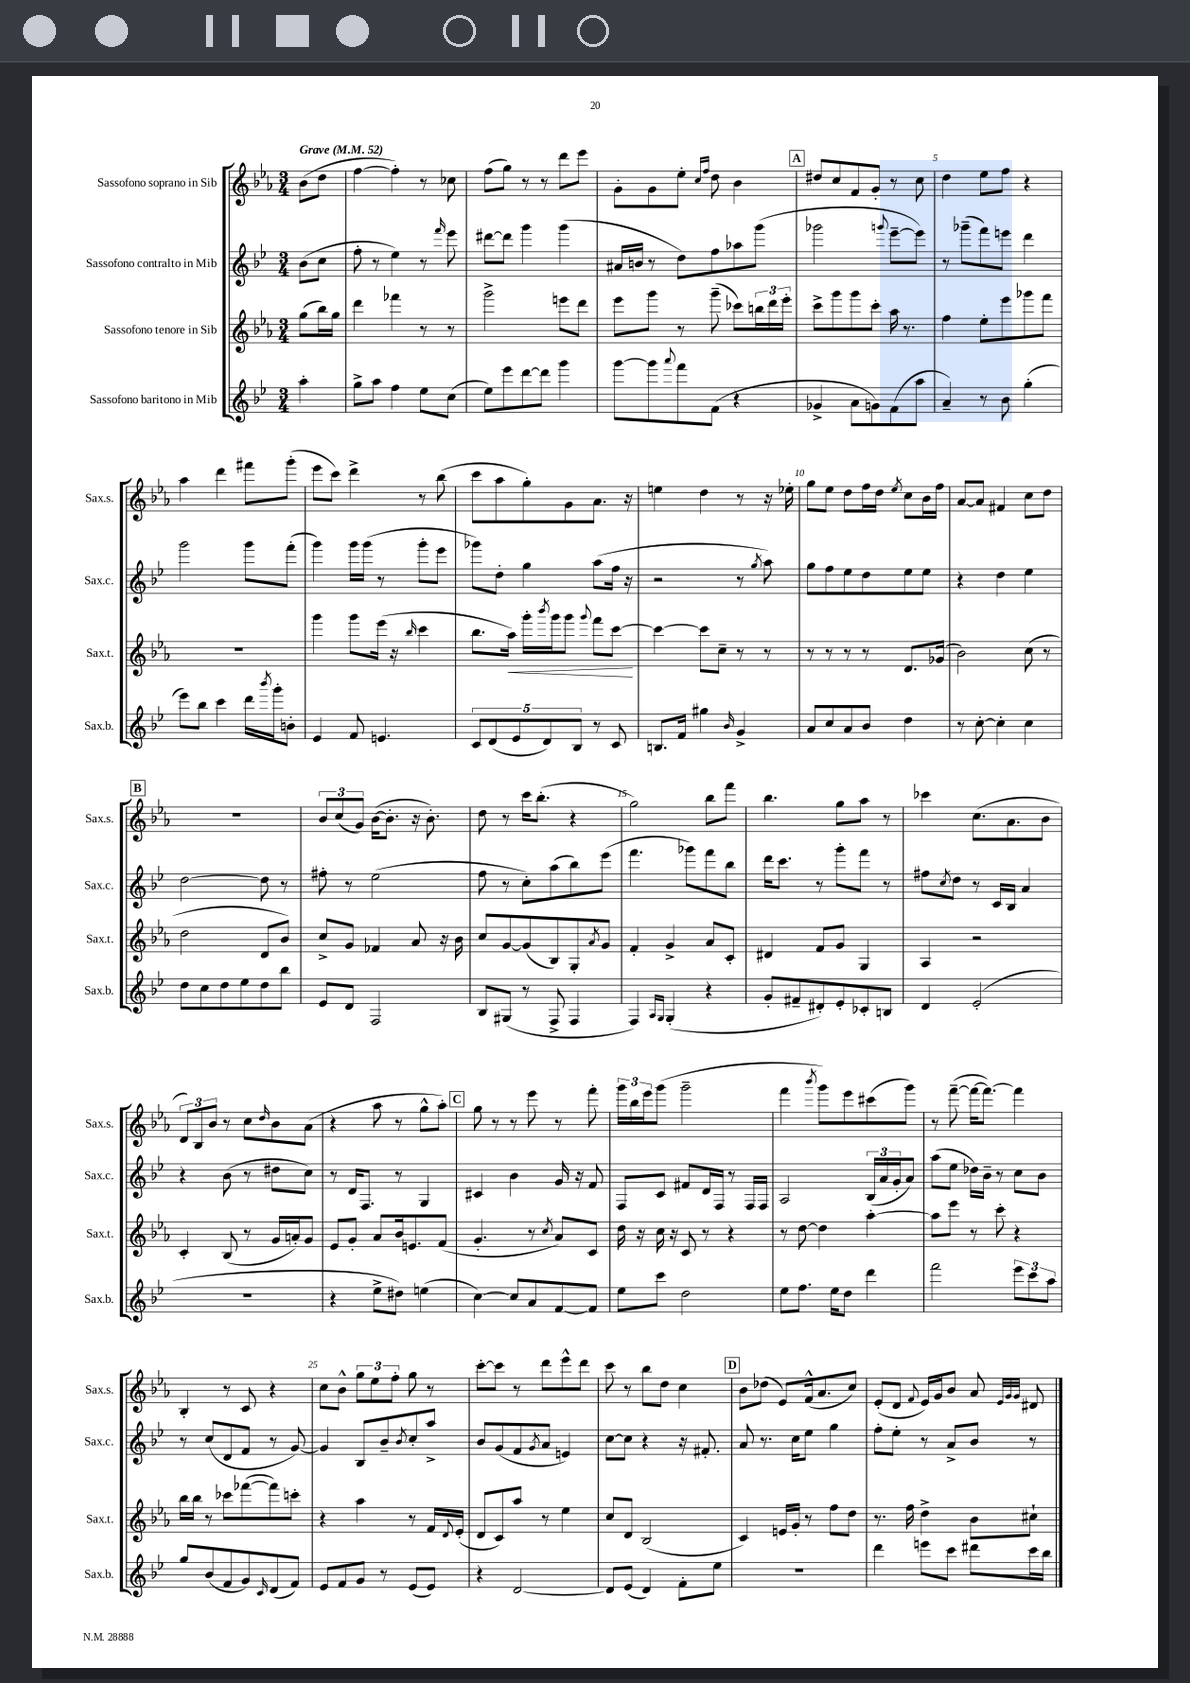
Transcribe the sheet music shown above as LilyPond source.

<<
\new StaffGroup <<
\new Staff = "s0" \with { instrumentName = "Sassofono soprano in Sib" shortInstrumentName = "Sax.s." } {
    \clef treble \key ees \major \numericTimeSignature \time 3/4 \partial 4 \tempo "Grave" 4 = 52
    bes'8( d''8 |
    f''4~ f''4-.) r8 ces''8 |
    f''8( g''8) r8 r8 d'''8 ees'''8 |
    g'8-. g'8 ees''8-. \grace { c''16 f''16 } d''8 bes'4 |
    \mark \markup { \box "A" } dis''8 c''8 f'8 g'8-. r8 c''8 |
    d''4 ees''8 f''8 r4 |
    aes''4 d'''4 fis'''8 g'''8-.( |
    ees'''8 c'''8) d'''4-> r8 bes''8( |
    c'''8 aes''8 g''8-.) g'8 aes'8. r16 |
    e''4 d''4 r8 r16 ees''16-. |
    g''8 ees''8 d''8 f''16 d''16 \acciaccatura { ees''8 } c''8 bes'16 f''16 |
    aes'8~ aes'8 fis'4 c''8 d''8 |
    \mark \markup { \box "B" } R2. |
    \tuplet 3/2 { bes'8 c''8( g'8) } bes'16~( bes'8.-. r16 bes'8.-.) |
    d''8 r8 c'''16 bes''8.-.( r4 |
    g''2) bes''8 f'''8 |
    bes''4. g''8 aes''8 r8 |
    ces'''4 c''8.( aes'8. bes'8 |
    \tuplet 3/2 { d'8) bes8 bes'8 } r8 c''8 \grace { d''16 } bes'8 aes'8( |
    r4 aes''8 r8 g''8-^ aes''8-.) |
    \mark \markup { \box "C" } g''8 r8 r8 ees'''8 r8 f'''8-. |
    \tuplet 3/2 { g'''16 bes''16 ees'''16 } g'''8( g'''2-- |
    f'''4 \acciaccatura { bes'''8 } g'''8) ees'''8 cis'''8( g'''8) |
    r8 f'''8~--( f'''16~ f'''8.~) f'''4 |
    bes4-. r8 c'8 r4 |
    c''8 bes'8-^ \tuplet 3/2 { g''8 ees''8 f''8-. } g''8 r8 |
    c'''8~-. c'''8 r8 d'''8 ees'''8-^ d'''8 |
    c'''8 r8 bes''8 d''8 c''4 |
    \mark \markup { \box "D" } bes'8 des''8( ees'8) f'16-^( aes'8. c''8) |
    ees'8-.( d'8 \appoggiatura { f'8 } ees'16) g'16 bes'8 aes'8 \grace { ees'32 g'32 g'32 } dis'8 \bar "|." |
}
\new Staff = "s1" \with { instrumentName = "Sassofono contralto in Mib" shortInstrumentName = "Sax.c." } {
    \clef treble \key bes \major \numericTimeSignature \time 3/4 \partial 4
    bes'8( c''8 |
    f''8-. r8 ees''4) r8 \grace { f'''16 } ees'''8 |
    dis'''8~ dis'''8 g'''4 g'''4( |
    ais'16 b'16 r8 d''8) f''8 aes''8 g'''8( |
    \mark \markup { \box "A" } ges'''2 \appoggiatura { g'''8 } ees'''8~-- ees'''8) |
    r8 ges'''8--( f'''8) e'''8 d'''4 |
    g'''2 g'''8 f'''8-.( |
    g'''4) g'''16 g'''16( r8 g'''8-. ees'''8 |
    ges'''8) d''8-. g''4 a''8( f''16 r16 |
    r2 r8 \acciaccatura { g''8 } a''8) |
    g''8 f''8 ees''8 d''8 ees''8 ees''8 |
    r4 d''4 ees''4 |
    \mark \markup { \box "B" } d''2~ d''8 r8 |
    fis''8-. r8 ees''2( |
    f''8 r8 c''8-.) a''8( bes''8) ees'''8( |
    f'''4. ges'''8) f'''8 bes''8 |
    d'''16 c'''8. r8 g'''8-. f'''8 r8 |
    fis''8 \acciaccatura { c''8 } d''8 r8 c'16 bes16 a'4 |
    r4 bes'8( r8 dis''8 c''8) |
    r8 d'16 f8. r8 g4 |
    \mark \markup { \box "C" } cis'4 bes'4 g'16 r16 f'8 |
    f8 c'8 fis'8 d'16 f16 r8 f16 f16 |
    a2 \tuplet 3/2 { bes16( a'16 g'16-. } a'8) |
    a''8( ees''8 des''16) bes'16-- r8 c''8 bes'8 |
    r8 c''8( d'8 f'8 r8 g'8~) |
    g'4 bes8 bes'8-- \acciaccatura { bes'8 } c''8-. a''8-> |
    bes'8 g'8( f'8 \acciaccatura { g'8 } a'8 e'4) |
    c''8~ c''8 r4 r16 fis'8.-. |
    \mark \markup { \box "D" } a'8 r8. c''16 ees''8 g''4 |
    f''8-. ees''8-. r8 a'8-> bes'8 r8 \bar "|." |
}
\new Staff = "s2" \with { instrumentName = "Sassofono tenore in Sib" shortInstrumentName = "Sax.t." } {
    \clef treble \key ees \major \numericTimeSignature \time 3/4 \partial 4
    g''8( bes''16) g''16 |
    d'''4 fes'''4 r8 r8 |
    g'''2-> e'''8 d'''8 |
    ees'''8 g'''8 r8 g'''8--( ces'''8) \tuplet 3/2 { b''16 d'''16 ees'''16-. } |
    \mark \markup { \box "A" } c'''8-> g'''8 g'''8 c'''8-. aes''16 r8. |
    f''4 ees''8-. ees'''8 ges'''8 f'''8 |
    R2. |
    g'''4 g'''8 ees'''16( r16 \grace { bes''16 } c'''4 |
    bes''8. aes''16\<) g'''16-. \acciaccatura { bes'''8 } g'''16 g'''8 \appoggiatura { g'''8 } f'''8 c'''8~\! |
    c'''4~ c'''8 c''8-- r8 r8 |
    r8 r8 r8 r8 d'8. ges'16( |
    bes'2) c''8( r8 |
    \mark \markup { \box "B" } d''2 d'8 bes'8) |
    c''8-> g'8 fes'4 aes'8 r16 bes'16 |
    c''8 g'8~ g'8( bes8) g8-. \acciaccatura { aes'8 } g'8 |
    f'4-. g'4-> aes'8 c'8-. |
    dis'4 f'8 g'8 g4 |
    aes4 r2 |
    c'4-. bes8( r8 g'16 a'16-.) g'8 |
    ees'8 g'8-. aes'8 bes'16 e'8. f'8( |
    \mark \markup { \box "C" } g'4.-. r8 \acciaccatura { c''8 } aes'8) c'8 |
    d''16 r16 c''16 r16 c'8 r8 r4 |
    r8 d''8~ d''4 aes''4~-. |
    aes''8 ees'''8 r8 c'''8-. r4 |
    bes''16 bes''16 r8 ces'''8 fes'''8~( fes'''8) c'''8-. |
    r4 aes''4 r8 f'16 \appoggiatura { d'8 } ees'16-.( |
    d'8 c'8) aes''8 r8 ees''4 |
    c''8 d'8 bes2( |
    \mark \markup { \box "D" } c'4) e'16 g'16-. r8 f''8 d''8 |
    r8. f''16 d''4-> bes'8 cis''8-! \bar "|." |
}
\new Staff = "s3" \with { instrumentName = "Sassofono baritono in Mib" shortInstrumentName = "Sax.b." } {
    \clef treble \key bes \major \numericTimeSignature \time 3/4 \partial 4
    a''4-. |
    g''8-> a''8 f''4 ees''8 c''8( |
    ees''8) ees'''8 d'''8~ d'''8 g'''4 |
    g'''8~ g'''8 \appoggiatura { a'''8 } f'''8 f'8( r4 |
    \mark \markup { \box "A" } ges'4-> a'8 g'8) f'8( a''8 |
    a'4--) r8 bes'8 g''4-.( |
    ees'''8) bes''8 c'''4 d'''16 \acciaccatura { bes'''8 } g'''16-. b'8-. |
    ees'4 f'8 e'4. |
    \tuplet 5/4 { c'8 d'8( ees'8 d'8) bes8 } r8 c'8 |
    b8. f'16 gis''4 \grace { bes'16 } g'4-> |
    a'8 c''8 a'8 bes'8 d''4 |
    r8 c''8~-. c''4-. c''4 |
    \mark \markup { \box "B" } d''8 c''8 d''8 ees''8 d''8 bes''8 |
    ees'8 d'8 f2 |
    bes8 gis8( r8 f8-> f4 |
    f4) \grace { a16 g16 } g4-.( r4 |
    g'8-. fis'8-- dis'8-.) ees'8-. ces'8-. b8 |
    d'4 ees'2-.( |
    R2. |
    r4 ees''8-> dis''8) e''4( |
    \mark \markup { \box "C" } c''4~) c''8 a'8 f'8~ f'8 |
    ees''8 c'''8 d''2 |
    ees''8 f''8. ees''16 d''8 d'''4 |
    f'''2 \tuplet 3/2 { ees'''8 c'''8 a''8 } |
    g''8 bes'8( f'8 g'8) \grace { c'16 } d'8( f'8) |
    ees'8 f'8 g'8 r8 ees'8( ees'8) |
    r4 d'2~ |
    d'8 ees'8( d'4) f'8-. ees''8 |
    \mark \markup { \box "D" } R2. |
    d'''4 e'''8 c'''8 dis'''8 c'''16 bes''16 \bar "|." |
}
>>
>>
\layout { \context { \Score \override BarNumber.break-visibility = ##(#f #t #t) barNumberVisibility = #(every-nth-bar-number-visible 5) } }
